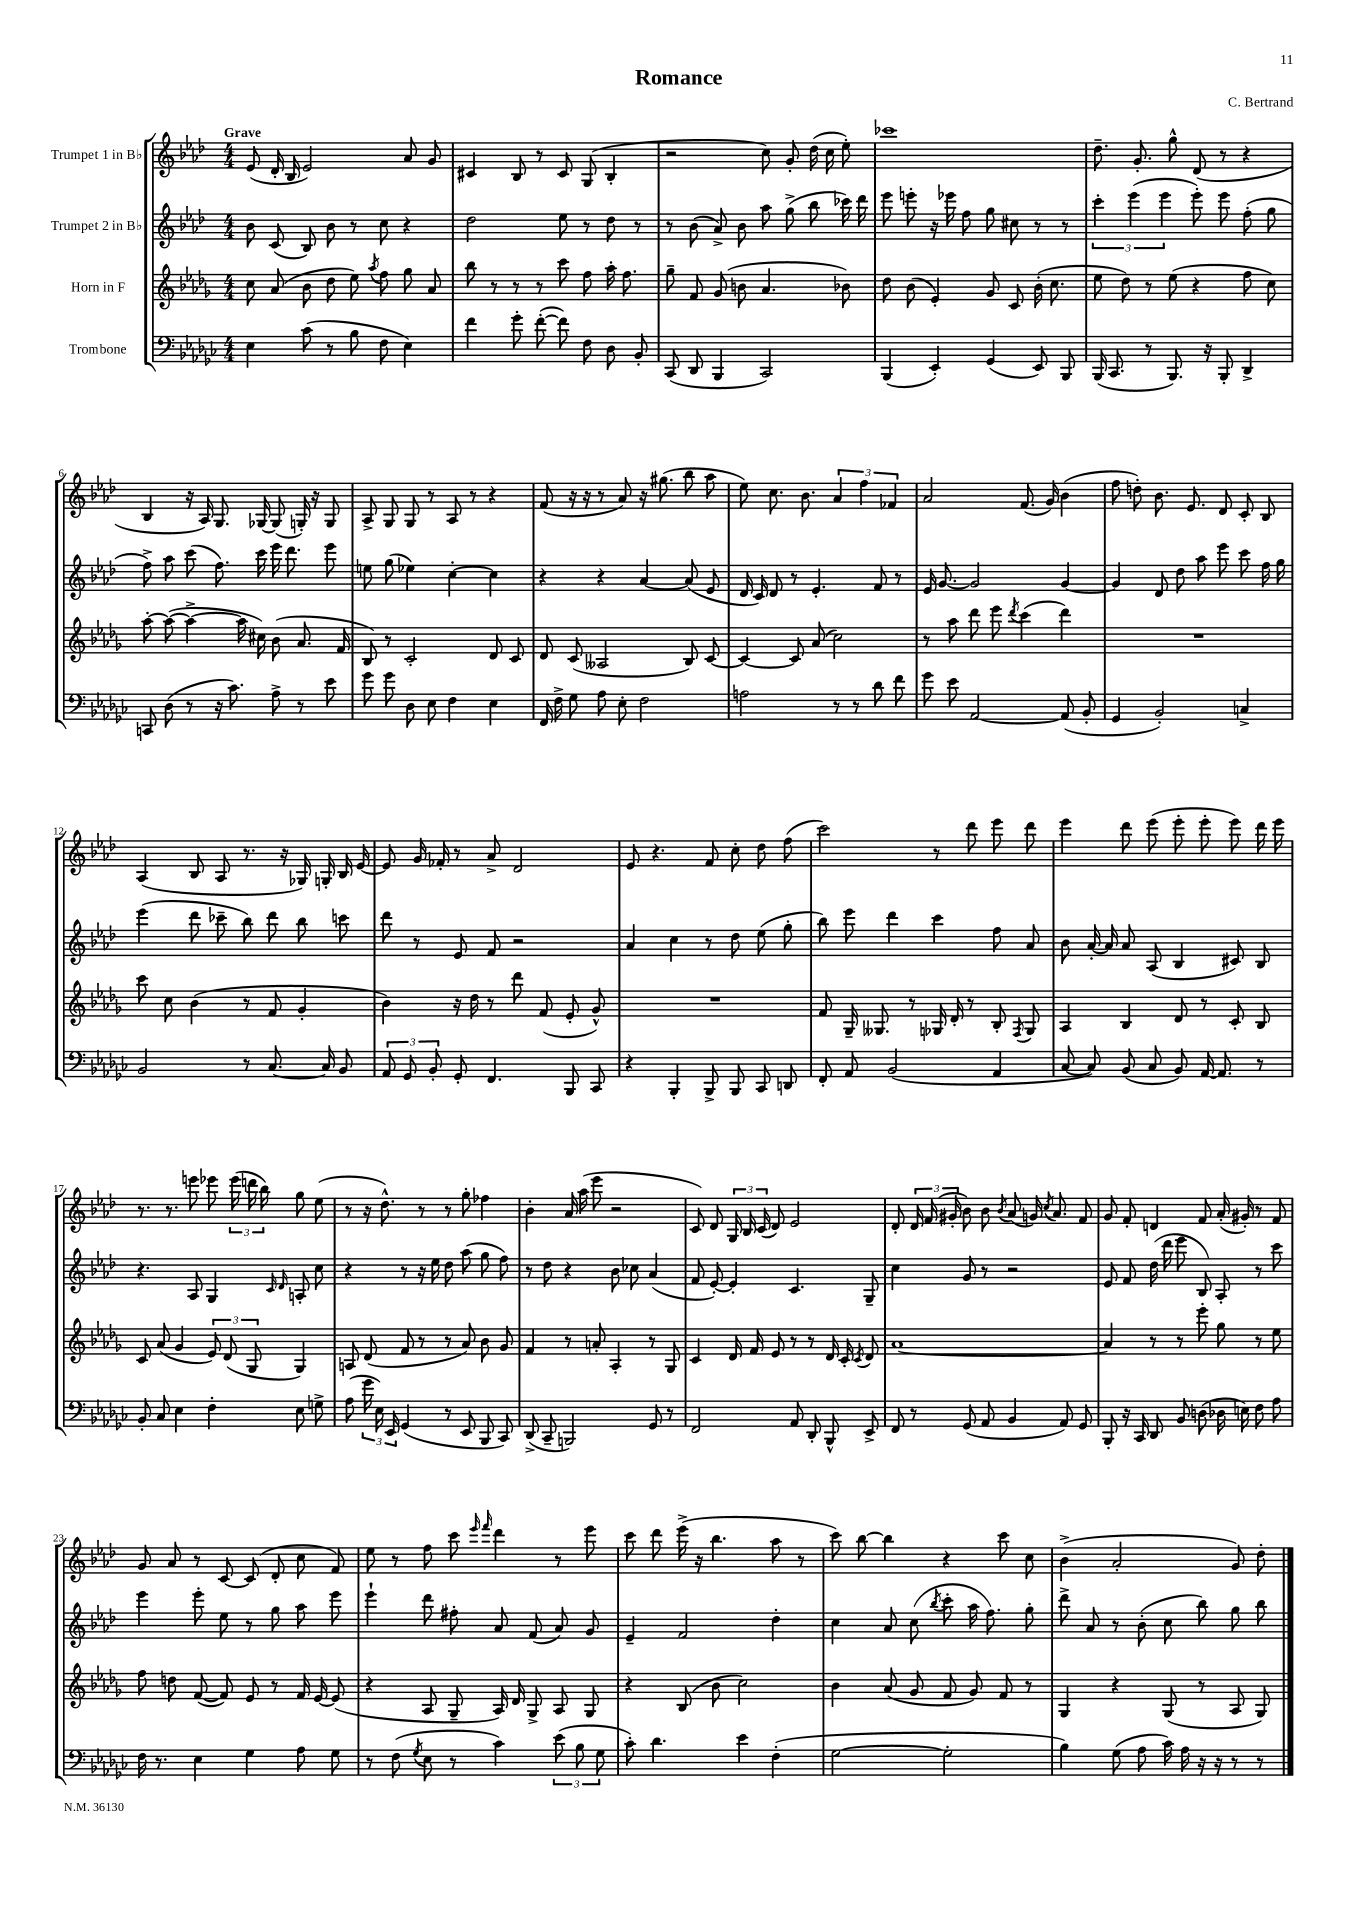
\header { title = "Romance" composer = "C. Bertrand" }
<<
\new StaffGroup <<
\new Staff = "s0" \with { instrumentName = "Trumpet 1 in Bb" } {
    \clef treble \key aes \major \numericTimeSignature \time 4/4 \tempo "Grave"
    \autoBeamOff ees'8( des'16-. bes16 ees'2) aes'8 g'8 |
    cis'4 bes8 r8 cis'8 g8( bes4-. |
    r2 c''8) g'8-. des''16( c''16 ees''8-.) |
    ces'''1 |
    des''8.-- g'8.-. g''8-^ des'8( r8 r4 |
    bes4 r16 aes16) g8. ges16~ ges8( g16-.) r16 g8 |
    aes8-> g8 g8 r8 aes8 r8 r4 |
    f'8( r16 r16 r8 aes'8) r16 gis''8.( bes''8 aes''8 |
    ees''8) c''8. bes'8. \tuplet 3/2 { aes'4 f''4 fes'4 } |
    aes'2 f'8.( g'16) bes'4( |
    f''8 d''8-.) bes'8. ees'8. des'8 c'8-. bes8 |
    aes4( bes8 aes8 r8. r16 ges16) g16-. bes16 ees'16~ |
    ees'8 g'16 fes'16-. r8 aes'8-> des'2 |
    ees'8 r4. f'8 c''8-. des''8 f''8( |
    c'''2) r8 des'''8 ees'''8 des'''8 |
    ees'''4 des'''8 ees'''8( ees'''8-. ees'''8-. ees'''8) des'''16 ees'''16 |
    r8. r8. e'''8 ees'''8 \tuplet 3/2 { ees'''16( d'''16 bes''16) } g''8 ees''8( |
    r8 r16 des''8.-^) r8 r8 g''8-. fes''4 |
    bes'4-. aes'16 aes''16( ees'''8 r2 |
    c'8) des'8 \tuplet 3/2 { g16 bes16 c'16( } des'8) ees'2 |
    des'8-. \tuplet 3/2 { des'16 f'16( gis'16-. } bes'8) bes'8 \acciaccatura { bes'8 } aes'8( g'16) \acciaccatura { c''8 } aes'8. f'8 |
    g'8 f'8-. d'4 f'8 aes'16-.( gis'16-.) r8 f'8 |
    g'8 aes'8 r8 c'8~ c'8( des'8-. c''8 f'8) |
    ees''8 r8 f''8 c'''8 \grace { ees'''16 f'''16 } des'''4 r8 ees'''8 |
    c'''8 des'''8 ees'''16->( r16 bes''4. aes''8 r8 |
    c'''8) bes''8~ bes''4 r4 c'''8 c''8 |
    bes'4->( aes'2-. g'8) des''8-. \bar "|." |
}
\new Staff = "s1" \with { instrumentName = "Trumpet 2 in Bb" } {
    \clef treble \key aes \major \numericTimeSignature \time 4/4
    \autoBeamOff bes'8 c'8( bes8) bes'8 r8 c''8 r4 |
    des''2 ees''8 r8 des''8 r8 |
    r8 bes'8( aes'8->) bes'8 aes''8 g''8->( bes''8 ces'''16) des'''16 |
    ees'''8 e'''8-. r16 ees'''16 f''8 g''8 cis''8 r8 r8 |
    \tuplet 3/2 { c'''4-. ees'''4( ees'''4 } ees'''8-.) ees'''8 f''8-.( g''8 |
    f''8->) aes''8 c'''8( f''8.) c'''16 ees'''16 des'''8. ees'''8 |
    e''8 g''8( ees''4) c''4~-. c''4 |
    r4 r4 aes'4~ aes'8( ees'8 |
    des'16 c'16) des'8 r8 ees'4.-. f'8 r8 |
    ees'16 g'8.~ g'2 g'4~ |
    g'4 des'8 des''8 aes''8 ees'''8 c'''8 f''16 g''16 |
    ees'''4( des'''8 ces'''8-- bes''8) des'''8 bes''8 c'''8 |
    des'''8 r8 ees'8 f'8 r2 |
    aes'4 c''4 r8 des''8 ees''8( g''8-. |
    bes''8) ees'''8 des'''4 c'''4 f''8 aes'8 |
    bes'8 aes'16~-. aes'16 aes'8 aes8( bes4 cis'8) bes8 |
    r4. aes8 g4 \grace { c'16 des'16 } a8-. c''8 |
    r4 r8 r16 ees''16 des''8 aes''8( g''8 f''8) |
    r8 des''8 r4 bes'8 ces''8 aes'4( |
    f'8 ees'8~-.) ees'4-. c'4. g8-- |
    c''4 g'8 r8 r2 |
    ees'8 f'8 des''16( des'''16 ees'''8 bes8) aes8-. r8 c'''8 |
    ees'''4 ees'''8-. ees''8 r8 g''8 aes''8 ees'''8 |
    ees'''4-! des'''8 fis''8-. aes'8 f'8( aes'8) g'8 |
    ees'4-- f'2 des''4-. |
    c''4 aes'8 c''8( \acciaccatura { bes''8 } c'''8-. aes''16 f''8.) g''8-. |
    des'''8-> aes'8 r8 bes'8-.( c''8 bes''8) g''8 bes''8 \bar "|." |
}
\new Staff = "s2" \with { instrumentName = "Horn in F" } {
    \clef treble \key des \major \numericTimeSignature \time 4/4
    \autoBeamOff c''8 aes'8( bes'8 des''8 ees''8) \acciaccatura { aes''8 } f''8 ges''8 aes'8 |
    bes''8 r8 r8 r8 c'''8 f''8 aes''16-. f''8. |
    ges''8-- f'8 ges'8( b'8 aes'4. bes'8) |
    des''8 bes'8( ees'4-.) ges'8 c'8 bes'16-.( c''8. |
    ees''8 des''8) r8 ees''8( r4 f''8 c''8) |
    aes''8~-. aes''8~( aes''4~-> aes''16 cis''16) bes'8( aes'8. f'16 |
    bes8) r8 c'2-. des'8 c'8 |
    des'8 c'8( aeses2 bes8) c'8~ |
    c'4~ c'8 aes'8( c''2) |
    r8 aes''8 des'''8 ees'''8 \acciaccatura { des'''8 } c'''4( des'''4) |
    R1 |
    c'''8 c''8 bes'4( r8 f'8 ges'4-. |
    bes'4) r16 des''16 r8 des'''8 f'8( ees'8-. ges'8-^) |
    R1 |
    f'8 ges16-- geses8. r8 ges16 des'16-. r8 bes8-. \acciaccatura { f8 } ges8 |
    aes4 bes4 des'8 r8 c'8-. bes8 |
    c'8 aes'8( ges'4 \tuplet 3/2 { ees'8) des'8( ges8 } ges4) |
    a8 des'8( f'8 r8 r8 aes'8) bes'8 ges'8 |
    f'4 r8 a'8-. aes4-. r8 ges8 |
    c'4 des'16 f'16 ees'8 r8 r8 des'16 c'16-. \acciaccatura { c'8 } des'8 |
    aes'1~ |
    aes'4 r8 r8 ees'''8-. ges''8 r8 ees''8 |
    f''8 d''8 f'8~( f'8) ees'8 r8 f'16 ees'16~ ees'8( |
    r4 aes8 ges8-- aes16) des'16 ges8-> aes8 ges8 |
    r4 bes8( bes'8 c''2) |
    bes'4 aes'8( ges'8 f'8 ges'8) f'8 r8 |
    ges4 r4 ges8( r8 aes8 ges8) \bar "|." |
}
\new Staff = "s3" \with { instrumentName = "Trombone" } {
    \clef bass \key ges \major \numericTimeSignature \time 4/4
    \autoBeamOff ees4 ces'8( r8 bes8 f8 ees4) |
    f'4 ges'8-. f'8~-.( f'8) f8 des8 bes,8-. |
    ces,8( des,8 bes,,4 ces,2) |
    bes,,4( ees,4-.) ges,4( ees,8) bes,,8 |
    bes,,16( ces,8. r8 bes,,8.) r16 bes,,8-. des,4-> |
    c,8 des8( r8 r16 ces'8.) aes8-> r8 ees'8 |
    ges'8 ges'8 des8 ees8 f4 ees4 |
    f,16 f16-> ges8 aes8 ees8-. f2 |
    a2 r8 r8 des'8 f'8 |
    ges'8 ees'8 aes,2~ aes,8( bes,8-. |
    ges,4 bes,2-.) c4-> |
    bes,2 r8 ces8.~ ces16 bes,8 |
    \tuplet 3/2 { aes,8 ges,8 bes,8-. } ges,8-. f,4. bes,,8 ces,8 |
    r4 bes,,4-. bes,,8-> bes,,8 ces,8 d,8 |
    f,8-. aes,8 bes,2( aes,4 |
    ces8~ ces8) bes,8( ces8 bes,8) aes,16~ aes,8. r8 |
    bes,8-. ces8 ees4 f4-. ees8 g8-> |
    aes8( \tuplet 3/2 { ges'16 ees16) ees,16 } ges,4( r8 ees,8 bes,,8 ces,8) |
    des,8->( ces,8-- b,,2) ges,8 r8 |
    f,2 aes,8 des,8-. bes,,8-^ ees,8-> |
    f,8 r8 ges,8( aes,8 bes,4 aes,8) ges,8 |
    bes,,8-. r16 ces,16 des,8 bes,8 d8( des16 e16) f8 aes8 |
    f16 r8. ees4 ges4 aes8 ges8 |
    r8 f8( \acciaccatura { ges8 } ees8 r8 ces'4) \tuplet 3/2 { ees'8( bes8 ges8 } |
    ces'8-.) des'4. ees'4 f4-.( |
    ges2~ ges2-. |
    bes4) ges8( aes8 ces'16) aes16 r16 r16 r8 r8 \bar "|." |
}
>>
>>
